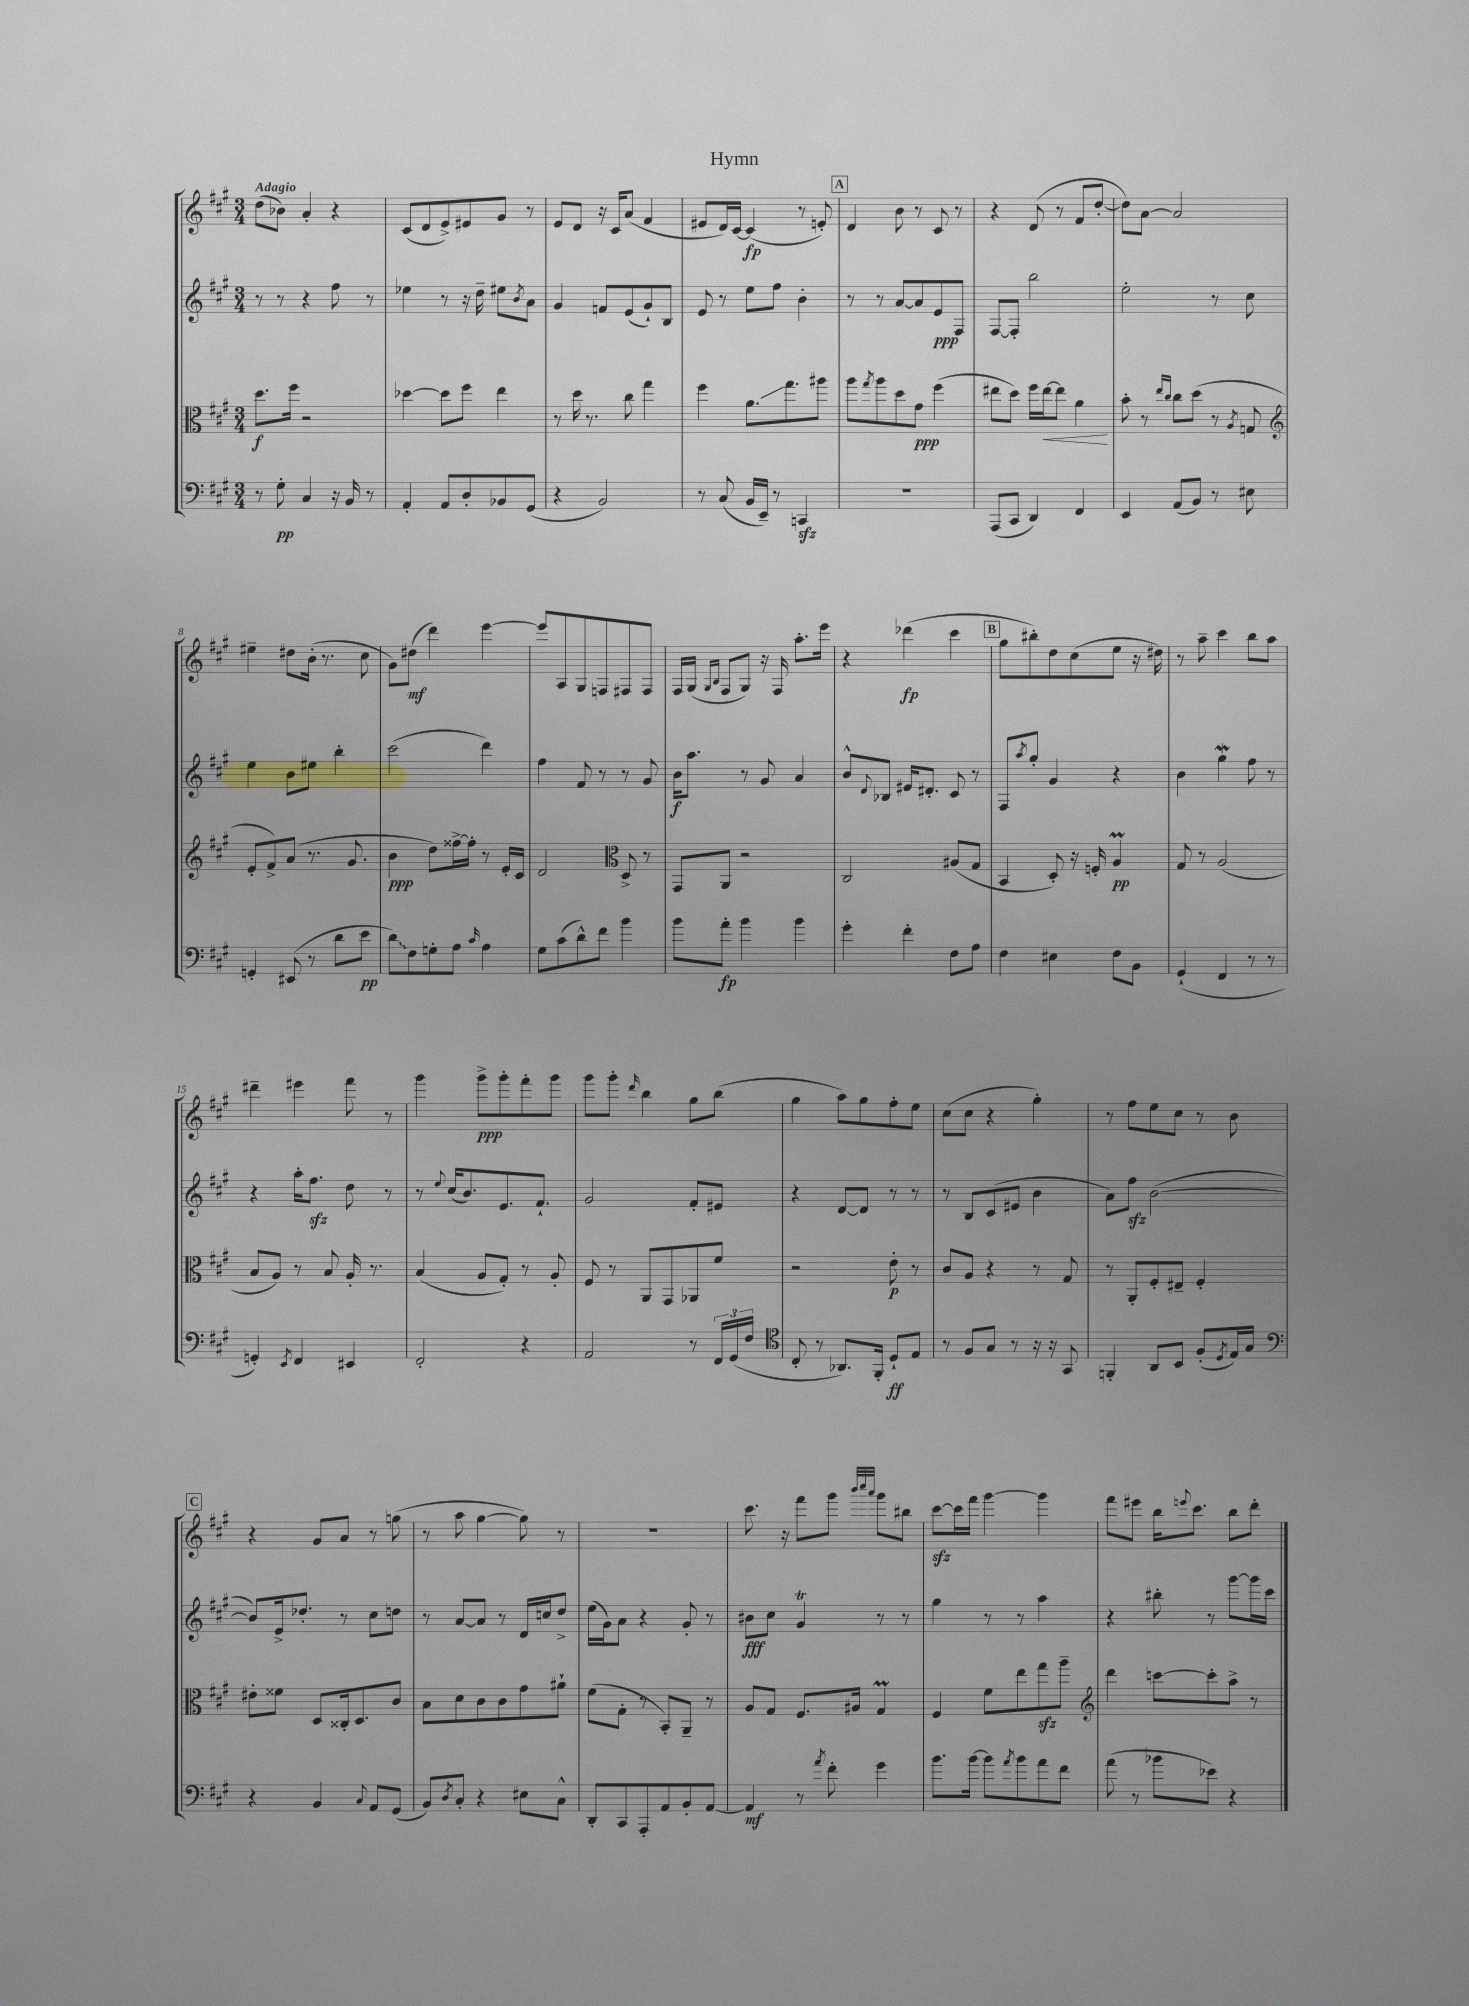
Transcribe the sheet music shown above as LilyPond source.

\header { title = "Hymn" }
<<
\new StaffGroup <<
\new Staff = "s0" {
    \clef treble \key a \major \numericTimeSignature \time 3/4 \tempo "Adagio"
    d''8( bes'8) a'4-. r4 |
    cis'8( d'8 e'8->) eis'8 gis'8 r8 |
    e'8 d'8 r16 cis'16 a'8( fis'4 |
    eis'8 d'16) cis'16~ cis'4\fp( r8 e'8-.) |
    \mark \markup { \box "A" } d'4 b'8 r8 cis'8 r8 |
    r4 d'8( r8 fis'8 d''8~-. |
    d''8) a'8~ a'2 |
    eis''4-- dis''8 b'16-.( r8. cis''8 |
    gis'8) dis''8\mf( d'''4) e'''4~ |
    e'''8 a8 gis8 f8 fis8 fis8 |
    fis16 gis16( \grace { gis16 b16 } fis8 gis8) r16 fis16 a''8.-. e'''16 |
    r4 des'''4\fp( cis'''4 |
    \mark \markup { \box "B" } gis''8 bis''8-.) d''8 cis''8( e''8 r16 dis''16) |
    r8 a''8-- cis'''4 b''8 a''8 |
    dis'''4-- eis'''4 fis'''8 r8 |
    gis'''4 gis'''8->\ppp gis'''8-. fis'''8-. gis'''8 |
    gis'''8 gis'''8-. \grace { d'''16 } b''4 gis''8 b''8( |
    gis''4 a''8) gis''8 fis''8-. e''8 |
    cis''8( cis''8 r4 gis''4-.) |
    r8 fis''8 e''8 cis''8 r8 b'8 |
    \mark \markup { \box "C" } r4 gis'8 a'8 r8 g''8( |
    r8 a''8 gis''4~ gis''8) r8 |
    R2. |
    cis'''8. r16 fis'''8 gis'''8 \grace { b'''32 cis''''32 a'''32 } gis'''8 bis''8 |
    cis'''8~\sfz cis'''16 fis'''16 gis'''4~ gis'''4 |
    fis'''8 eis'''8 b''16 \appoggiatura { e'''8 } cis'''8. b''8 d'''8-. \bar "|." |
}
\new Staff = "s1" {
    \clef treble \key a \major \numericTimeSignature \time 3/4
    r8 r8 r4 fis''8 r8 |
    ees''4 r8 r16 d''16-- eis''8 \acciaccatura { b'8 } a'8 |
    gis'4 f'8 e'8( gis'8-!) b8 |
    e'8 r8 e''8 fis''8 b'4-. |
    \mark \markup { \box "A" } r8 r8 a'8~ a'8 e'8\ppp fis8 |
    fis8~ fis8-. b''2 |
    e''2-. r8 cis''8 |
    e''4 b'8 eis''8 b''4-. |
    cis'''2( d'''4) |
    fis''4 fis'8 r8 r8 gis'8 |
    b'16\f a''8. r8 gis'8 a'4 |
    b'8-^ \appoggiatura { d'8 } bes8 eis'16 dis'8.-. cis'8 r8 |
    \mark \markup { \box "B" } fis8 \acciaccatura { a''8 } gis''8-. gis'4 r4 |
    b'4 gis''4\mordent fis''8 r8 |
    r4 a''16-. fis''8.\sfz d''8 r8 |
    r8 \appoggiatura { e''8 } cis''16( b'8.) e'8. fis'8.-! |
    gis'2 fis'8-. eis'8 |
    r4 d'8~ d'8 r8 r8 |
    r8 b8 cis'8( eis'8 b'4 |
    a'8) fis''8\sfz b'2~( |
    \mark \markup { \box "C" } b'8) e'16-> des''8.-. r8 cis''8 d''8 |
    r8 a'8~ a'8 r8 d'16 c''16 d''8-> |
    e''16( gis'16) a'8 r4 gis'8-. r8 |
    bis'8\fff cis''8 gis'4\trill r8 r8 |
    gis''4 r8 r8 a''4 |
    r4 bis''8-. r8 gis'''8~ gis'''16 cis'''16 \bar "|." |
}
\new Staff = "s2" {
    \clef alto \key a \major \numericTimeSignature \time 3/4
    d''8.\f fis''16 r2 |
    des''4~ des''8 fis''8 e''4 |
    r8 d''16 r8. cis''8 gis''4 |
    fis''4 a'8.\glissando gis''8. ais''8 |
    \mark \markup { \box "A" } a''8 \acciaccatura { gis''8 } a''8 d''8 gis'8\ppp fis''4( |
    eis''8 d''8) fis''16 eis''16~\< eis''8 a'4\! |
    b'8-. r8 \grace { e''16 cis''16 } cis''8 d''8( r8 \acciaccatura { a8 } g8 |
    \clef treble e'8-. fis'8->) a'8( r8. gis'8. |
    b'4\ppp d''8) fisis''16~-> fisis''16-. r8 e'16-. cis'16 |
    d'2 \clef alto d8-> r8 |
    gis,8 a,8 r2 |
    cis2 ais8( gis8 |
    \mark \markup { \box "B" } b,4 d8-.) r16 f16-. a4\prall\pp |
    gis8 r8 a2( |
    b8 a8) r8 b8 a16-. r8. |
    b4( a8 gis8-.) r8 a8-. |
    fis8 r8 a,8 gis,8 aes,8 fis'8 |
    r2 e'8-.\p r8 |
    cis'8 a8 r4 r8 gis8 |
    r8 a,8-. fis8-. eis8-- fis4-. |
    \mark \markup { \box "C" } eis'8-. fisis'8 d8 cisis16-. d8. cis'8 |
    b8 d'8 cis'8 cis'8 gis'8 ais'8-! |
    fis'8( gis8-. r8 b,8-.) a,8-- r8 |
    a8 gis8 fis8. ais16 gis4\prall |
    fis4 fis'8 e''8 gis''8\sfz a''8-- |
    \clef treble d'''4 c'''8~ c'''8-. a''8-> r8 \bar "|." |
}
\new Staff = "s3" {
    \clef bass \key a \major \numericTimeSignature \time 3/4
    r8 gis8-.\pp cis4 r16 b,16 r8 |
    a,4-. a,8 d8-. bes,8 gis,8( |
    r4 b,2) |
    r8 cis8( b,16 e,16--) r8 c,4\sfz |
    \mark \markup { \box "A" } R2. |
    a,,8( cis,8 d,4) fis,4 |
    e,4 a,8( b,8) r8 eis8 |
    g,4-. eis,8( r8 d'8 e'8\pp |
    \once \override Glissando.style = #'zigzag d'8\glissando) fis8 g8-. a8 \grace { cis'16 } a4 |
    gis8 cis'8( d'8-^) fis'8 b'4 |
    b'8 a'8-.\fp b'4 b'4 |
    gis'4-. fis'4-. fis8 a8 |
    \mark \markup { \box "B" } fis4 eis4 fis8 b,8 |
    gis,4-!( fis,4 r8 r8 |
    g,4-.) \acciaccatura { e,8 } fis,4 eis,4 |
    fis,2-. r4 |
    a,2 r8 \tuplet 3/2 { fis,16 gis,16( fis16 } |
    \clef tenor cis8-. r8 aes,8.) fis,16-. d8-!\ff e8 |
    r8 fis8 gis8 r8 r16 r16 gis,8 |
    f,4-. a,8 b,8 fis8-.( \acciaccatura { d8 } e16) gis16 |
    \mark \markup { \box "C" } \clef bass r4 b,4 \appoggiatura { cis8 } a,8 gis,8( |
    b,8) \acciaccatura { d8 } cis8-. r4 eis8 cis8-^ |
    d,8-. cis,8 a,,8-. a,8 b,8-. a,8~ |
    a,4\mf r8 \acciaccatura { a'8 } fis'8-. gis'4 |
    b'8. b'16~ b'8 \acciaccatura { a'8 } b'8 a'8 fis'8 |
    a'8( r8 bes'8 ees'8) r4 \bar "|." |
}
>>
>>
